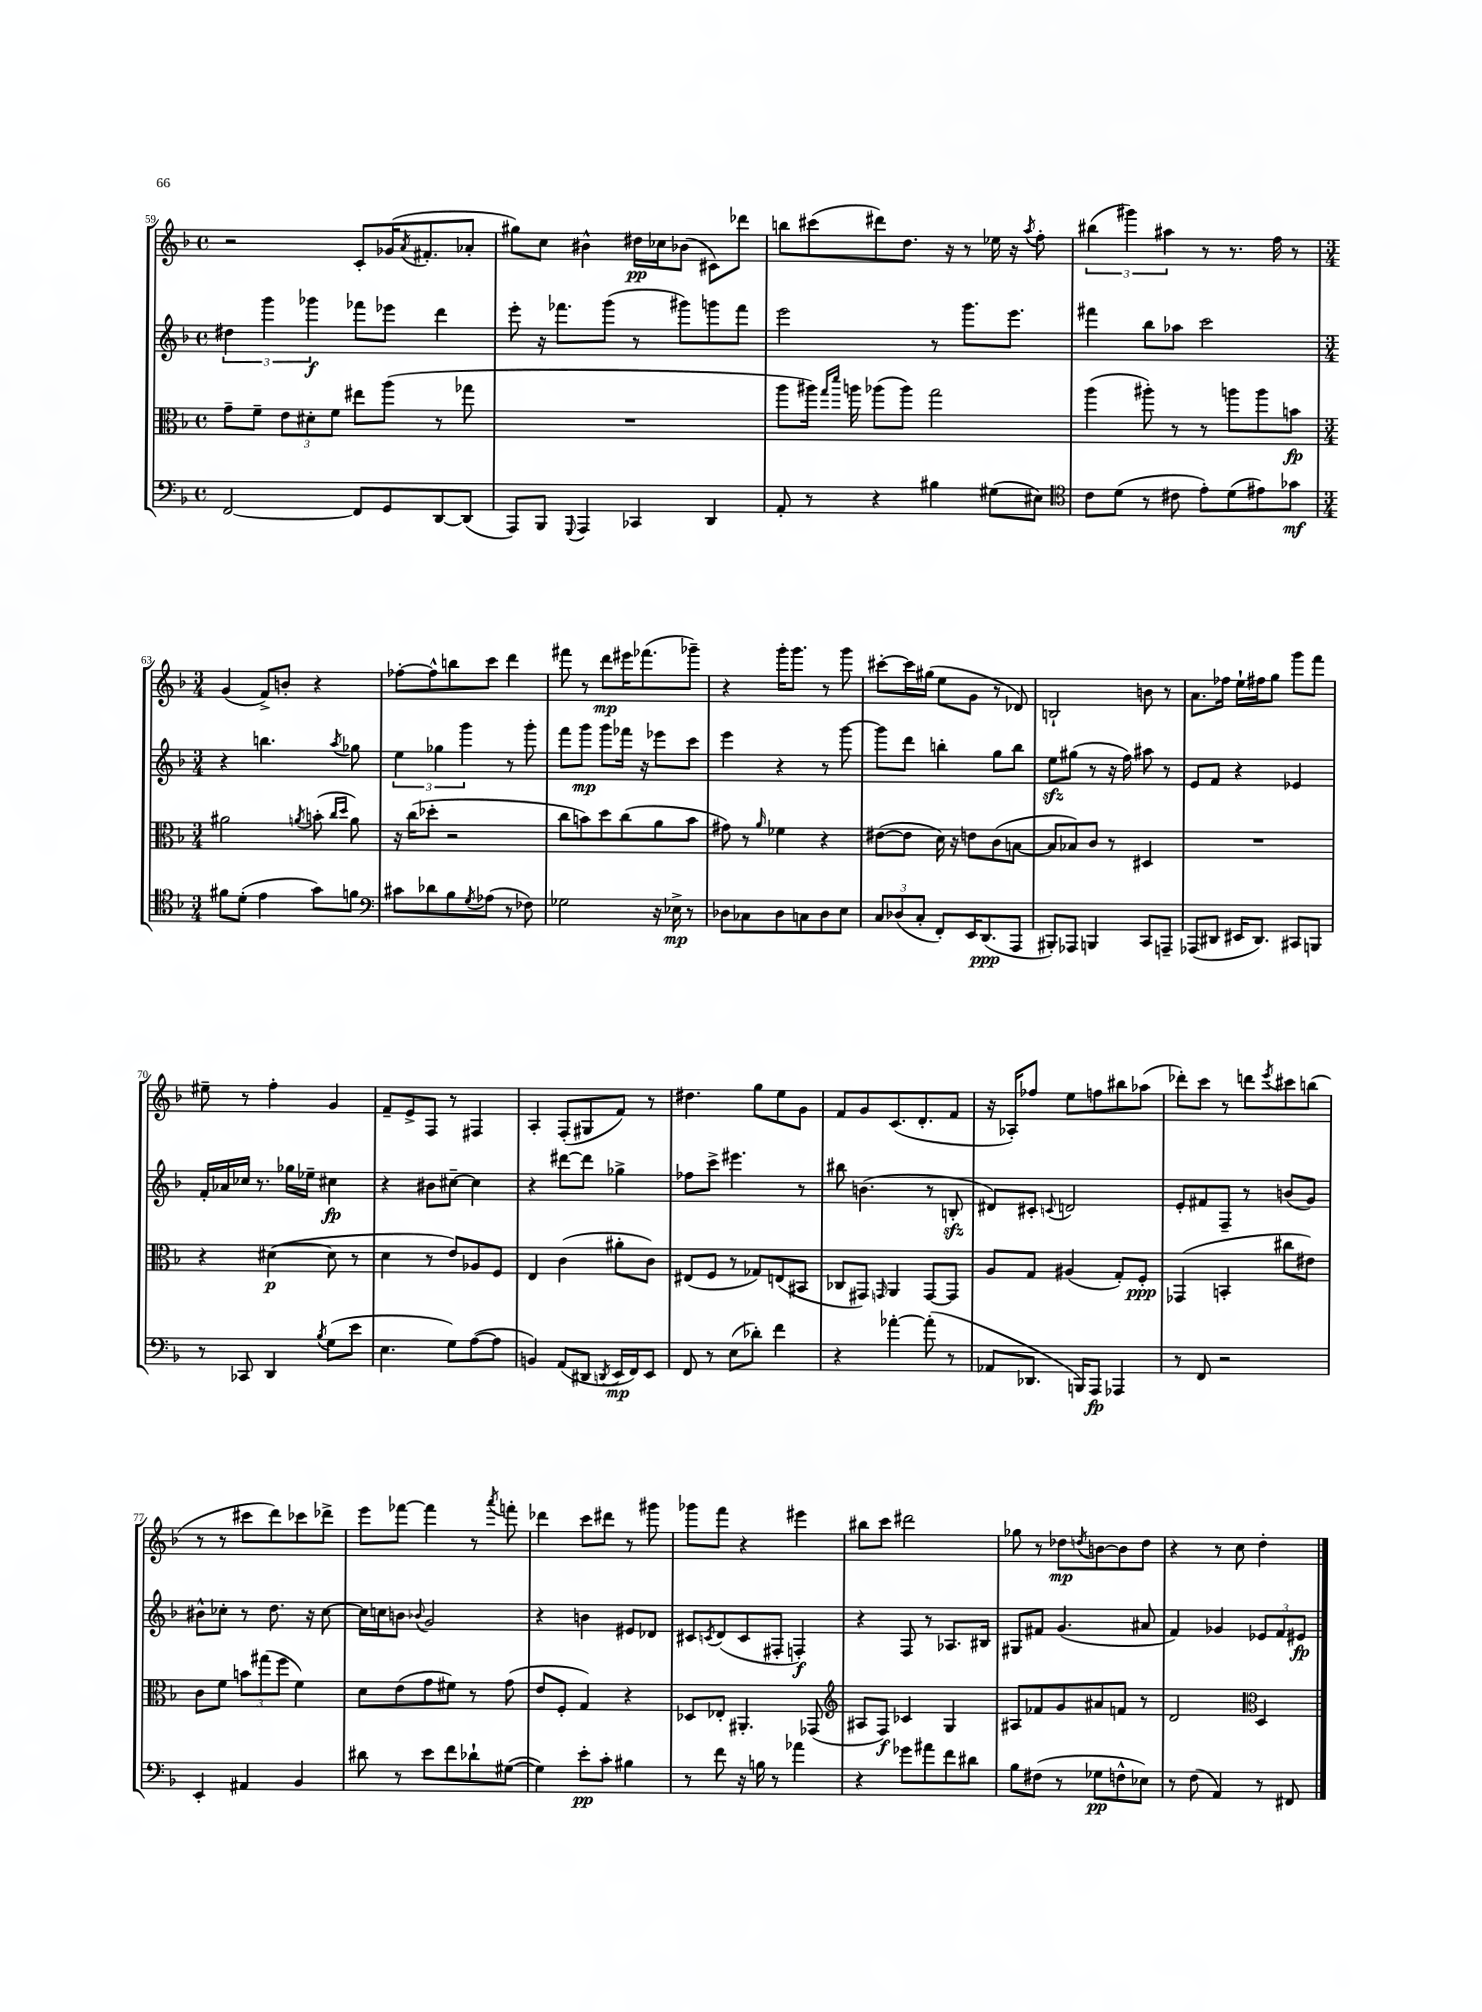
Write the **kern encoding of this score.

**kern	**kern	**kern	**kern
*staff4	*staff3	*staff2	*staff1
*clefF4	*clefC3	*clefG2	*clefG2
*k[b-]	*k[b-]	*k[b-]	*k[b-]
*M4/4	*M4/4	*M4/4	*M4/4
*met(c)	*met(c)	*met(c)	*met(c)
[2FF	8g~	6dd#	2r
.	8f~	.	.
.	.	6ggg	.
.	12e	.	.
.	12d#'	6ggg-	.
.	12f	.	.
8FF]	8ee#	8fff-	8c'
8GG	(8aa	8eee-	(16g-
.	.	.	8qa
.	.	.	8.f#'
[8DD	8r	4ddd	.
(8DD]	8gg-	.	8a-'
=	=	=	=
8AAA)	1r	8eee'	8gg#)
8BBB-	.	16r	8cc
.	.	8.fff-	.
8qqGGG	.	.	.
4AAA	.	.	4b#^^
.	.	(8ggg	.
4CC-	.	8r	16dd#
.	.	.	16cc-
.	.	8ggg#)	(8b-
4DD	.	8ggg	8c#)
.	.	8fff-	8ddd-
=	=	=	=
8AA'	8aa	2eee	8bb
8r	16aa#)	.	(8ccc#
.	16qqgg	.	.
.	16qqddd	.	.
.	16aa	.	.
4r	(8aa-	.	8ddd#)
.	8aa-)	.	8.dd
4B#	2gg	8r	.
.	.	.	16r
.	.	8.ggg	8r
(8G#	.	.	16ee-
.	.	8.eee	16r
.	.	.	8qaa
8E#)	.	.	8ff'
=	=	=	=
*clefC4	*	*	*
8c	(4aa	4fff#	(6bb#
(8d	.	.	.
.	.	.	6ggg#)
8r	8aa#')	8bb-	.
.	.	.	6aa#
8c#	8r	8aa-	.
8e')	8r	2ccc	8r
(8d	8aa	.	8.r
8e#)	8aa	.	.
.	.	.	16ff
8g-	8b	.	8r
=	=	=	=
*M3/4	*M3/4	*M3/4	*M3/4
8f#	2a#	4r	(4g
(8d'	.	.	.
4e	.	4.bb	8f^)
.	.	.	8b'
.	8qa	.	.
8g)	(8b'	.	4r
.	16qqcc	.	.
.	16qqdd	8qaa	.
8f	8a)	8gg-	.
=	=	=	=
*clefF4	*	*	*
8c#	16r	6ee	[8ff-'
.	(16cc	.	.
8d-	8dd-'	.	8ff-^^]
.	.	6gg-	.
8B-	2r	.	8bb
.	.	6ggg	.
8qG	.	.	.
(8A-	.	.	8ccc
8r	.	8r	4ddd
8F-)	.	8ggg'	.
=	=	=	=
2G-	8cc	8fff	8fff#
.	8b)	8ggg	8r
.	8dd	8ggg	8ddd
.	(8cc	16fff-	16eee#
.	.	16r	(8.fff-
16r	8a	8eee-	.
16E-^	.	.	.
8r	8b	8ccc	8ggg-~)
=	=	=	=
8D-	8g#)	4eee	4r
8C-	8r	.	.
.	16qqa	.	.
8D-	4f-	4r	16ggg'
.	.	.	8.ggg
8C	.	.	.
8D-	4r	8r	8r
8E	.	[8ggg	8ggg
=	=	=	=
12C	([8e#	8ggg]	[8ccc#'
(12D-	.	.	.
.	8e#]	8ddd	16ccc#]
12C'	.	.	.
.	.	.	(16gg#
8FF')	16d)	4bb'	8ee
.	16r	.	.
16EE	8e	.	8g
(8.DD	.	.	.
.	(8c	8gg	8r
8AAA	[8B	8bb	8d-)
=	=	=	=
8BBB#')	8B]	8ee	2B`
8AAA-	8B-)	(8gg#	.
4BBB	8c	8r	.
.	8r	16r	.
.	.	16ff)	.
8CC	4D#	8aa#	8b
8AAA~	.	8r	8r
=	=	=	=
(8AAA-	2.r	8e	8.a
8DD#	.	8f	.
.	.	.	16ff-
16EE#	.	4r	16ee`
8.DD#)	.	.	16ff#
.	.	.	8gg
8CC#	.	4e-	8ggg
8BBB	.	.	8fff
=	=	=	=
8r	4r	16f'	8ee#~
.	.	16a-	.
8CC-	.	16cc-	8r
.	.	8.r	.
4DD	([4d#	.	4ff'
.	.	16gg-	.
.	.	16ee-~	.
8qB-	.	.	.
(8G	8d#]	4cc#	4g
8e	8r	.	.
=	=	=	=
4.E	4d	4r	8f~
.	.	.	8e^
.	8r	8b#	8F
8G)	8e)	[8cc#~	8r
([8A	8A-	4cc#]	4F#
8A]	8F	.	.
=	=	=	=
4BB)	4E	4r	4A'
(8AA	(4c	[8ddd#	(8F'
8DD#	.	8ddd#]	8G#
8qDD	.	.	.
16EE	8a#'	4gg-^	8f)
16FF)	.	.	.
8EE	8c)	.	8r
=	=	=	=
8FF	(8E#	8ff-	4.dd#
8r	8F	8ccc^	.
(8E	8r	4.eee#	.
8d-')	8G-)	.	8gg
4f	(8E	.	8ee
.	8BB#	8r	8g
=	=	=	=
4r	8C-	8bb#	8f
.	8GG#)	(4.b	8g
.	16qqGG	.	.
[4a-'	4AA	.	(8.c
.	.	.	8.d'
(8a-']	[8GG	8r	.
8r	8GG]	8B'	8f
=	=	=	=
8AA-	8A	8d#)	16r
.	.	.	16A-')
8.DD-	8G	8c#'	8ff-
.	.	8qqc	.
.	(4A#	2d	8ee
16BBB)	.	.	.
8AAA	.	.	8ff
4AAA-	8G')	.	8bb#
.	8F'	.	(8aa-
=	=	=	=
8r	(4GG-	8e'	8ddd-')
8FF	.	8f#	8ccc
2r	4BB'	8F~	8r
.	.	8r	8ddd
.	.	.	8qeee
.	8cc#	(8b	8ccc#
.	8e#)	8g)	(8bb
=	=	=	=
4EE'	8c	8b#^^	8r
.	8f	8cc-'	8r
4AA#	12b	8r	8ccc#
.	(12gg#	.	.
.	.	8.dd	8ddd)
.	12ff	.	.
4BB-	4f)	.	8ccc-
.	.	16r	.
.	.	[8cc-	8ddd-^
=	=	=	=
8d#	8d	16cc-]	8eee
.	.	16cc	.
8r	(8e	8b	[8fff-
.	.	8qqb-	.
8e	8g	2g	4fff-]
8f	8f#)	.	.
8d-`	8r	.	8r
.	.	.	8qaaa
([8G#	(8g	.	8fff'
=	=	=	=
4G#])	8e	4r	4ddd-
.	8F'	.	.
8e'	4G)	4b	8ccc
8c'	.	.	8ddd#
4B#	4r	8e#	8r
.	.	8d-	8ggg#
=	=	=	=
8r	8D-	8c#	8ggg-
.	.	8qc	.
8f	8E-'	(8d	8fff
16r	4.AA#'	8c	4r
16B	.	.	.
8r	.	8F#'	.
4a-	.	4F')	4eee#
.	(8GG-	.	.
=	=	=	=
*	*clefG2	*	*
4r	8A#	4r	8bb#
.	8F)	.	8ccc
8g-	4c-	8F	2ddd#
8a#	.	8r	.
8f	4G	8.A-	.
8d#	.	.	.
.	.	16B#	.
=	=	=	=
8B-	8A#	8G#	8gg-
(8F#	8f-	8f#	8r
8r	8g	(4.g	8dd-
.	.	.	8qdd
8G-	8a#	.	[8b
8F^^	8f	.	8b]
8E-)	8r	8a#	8dd
=	=	=	=
8r	2d	4f)	4r
(8F	.	.	.
4AA)	.	4g-	8r
.	.	.	8cc
*	*clefC3	*	*
8r	4D	12e-	4dd'
.	.	12f	.
8FF#	.	.	.
.	.	12e#	.
==	==	==	==
*-	*-	*-	*-
